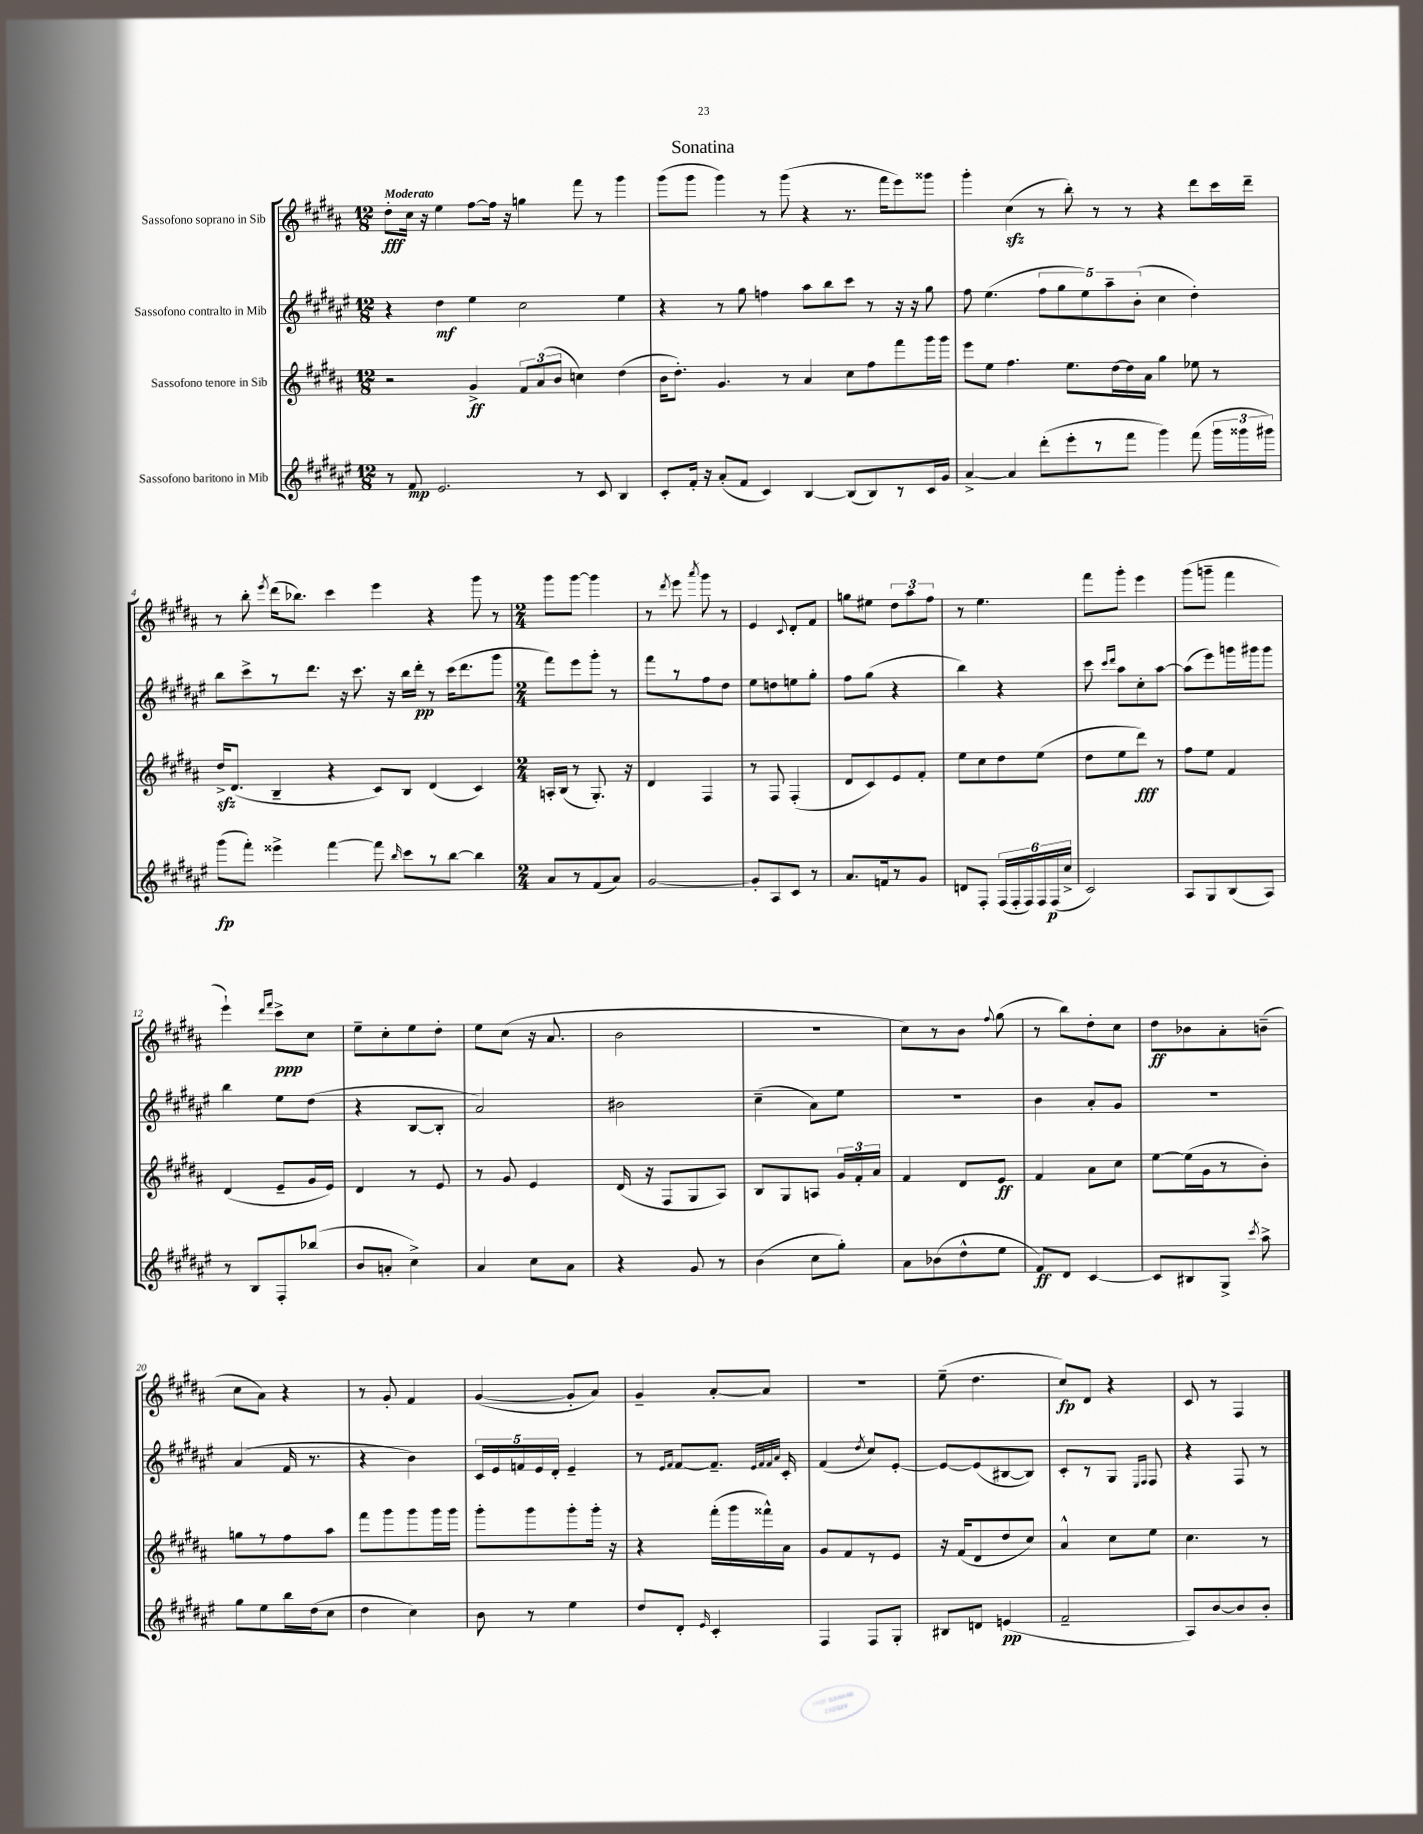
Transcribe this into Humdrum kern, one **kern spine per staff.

**kern	**kern	**kern	**kern
*staff4	*staff3	*staff2	*staff1
*clefG2	*clefG2	*clefG2	*clefG2
*k[f#c#g#d#a#e#]	*k[f#c#g#d#a#]	*k[f#c#g#d#a#e#]	*k[f#c#g#d#a#]
*M12/8	*M12/8	*M12/8	*M12/8
8r	2r	4r	8dd#'
8f#	.	.	16cc#
.	.	.	16r
2.e#	.	4dd#	4ee
.	4g#^	4ee#	[8ff#
.	.	.	16ff#]
.	.	.	16r
.	12f#	2cc#	4gg
.	(12a#	.	.
.	12b	.	.
8r	4cc)	.	8fff#
8c#	.	.	8r
4B	(4dd#	4ee#	4ggg#
=	=	=	=
8c#'	16b	4r	(8ggg#
.	8.dd#')	.	.
16f#'	.	.	8ggg#
16r	.	.	.
(8a#'	4.g#	8r	4ggg#)
8f#	.	8gg#	.
4c#)	.	4ff	8r
.	8r	.	(8ggg#
[4B	4a#	8aa#	4r
.	.	8bb	.
(8B]	8cc#	8ccc#	8.r
8B)	8ff#	8r	.
.	.	.	16fff#
8r	8fff#	16r	8eee)
.	.	16r	.
16c#	16ggg#	8gg#	8ggg##
16g#	16ggg#	.	.
=	=	=	=
[4a#^	8eee	8ff#	4ggg#'
.	8ee	(4.ee#	.
4a#]	4.ff#	.	(4cc#
(8ddd#'	.	10ff#	8r
.	.	10gg#	.
8eee#'	8.ee	.	8bb')
.	.	10ee#)	.
8r	.	.	8r
.	.	10aa#~	.
.	[16dd#	.	.
8fff#	16dd#]	.	8r
.	.	(10b'	.
.	16a#	.	.
4ggg#)	4gg#	4cc#	4r
(8fff#	8ee-	4dd#')	8ddd#
24ggg#	8r	.	16ccc#
24ggg##	.	.	.
.	.	.	16ddd#~
24ggg#)	.	.	.
=	=	=	=
(8ggg#	16dd#^	8bb	8r
.	(8.d#	.	.
8fff#')	.	8ccc#^	8bb'
.	.	.	8qeee
4eee##^	4B~	8r	(16ddd#
.	.	.	8.bb-)
.	.	8.ddd#	.
[4fff#	4r	.	4ccc#
.	.	16r	.
.	.	8.ccc#	.
8fff#]	8c#)	.	4eee
.	.	16r	.
16qqbb	.	.	.
8ccc#	8B	16bb	.
.	.	16ddd#'	.
8r	(4d#	8r	4r
[8bb	.	(16ccc#	.
.	.	8.ddd#	.
4bb]	4c#)	.	8ggg#
.	.	8ggg#	8r
=	=	=	=
*M2/4	*M2/4	*M2/4	*M2/4
8a#	16A'	8fff#)	8ggg#
.	(16B	.	.
8r	8r	8eee#	[8ggg#
(8f#	8.G#')	8ggg#'	4ggg#]
8a#)	.	8r	.
.	16r	.	.
=	=	=	=
[2g#	4d#	8fff#	8r
.	.	.	8qddd#
.	.	8r	8eee
.	.	.	8qaaa#
.	4F#	8ff#	8ggg#
.	.	8dd#	8r
=	=	=	=
8g#']	8r	8ee#	4e
8A#	8F#	8dd	.
.	.	.	8qqc#
8c#	(4F#'	8ee	8d#'
8r	.	8gg#'	8f#
=	=	=	=
8.a#	8d#	8ff#	8gg
.	8c#)	(8gg#	8ee#
16f	.	.	.
8r	8e	4r	12dd#
.	.	.	12aa#
8g#	8f#'	.	.
.	.	.	12ff#
=	=	=	=
8d	8ee	4bb)	8r
8F#'	8cc#	.	4.ee
(24F#	8dd#	4r	.
24F#'	.	.	.
24F#)	.	.	.
24F#	(8ee	.	.
(24F#	.	.	.
24cc#^	.	.	.
=	=	=	=
2c#)	8dd#	8ccc#	8fff#
.	.	16qqccc#	.
.	.	16qqddd#	.
.	8ee	8aa#	8ggg#'
.	8ddd#)	8cc#'	4eee
.	8r	[8aa#	.
=	=	=	=
8A#	8ff#	(8aa#]	(8ggg#
8G#	8ee	8eee#)	8ggg~
(8B	4f#	16ggg	4fff#
.	.	16ggg#	.
8A#)	.	8ggg#	.
=	=	=	=
8r	(4d#	4bb	4eee`)
8B	.	.	.
.	.	.	16qqddd#
.	.	.	16qqfff#
8F#'	8e~	8ee#	8ccc#^
(8bb-	16g#	(8dd#	8cc#
.	16e)	.	.
=	=	=	=
8b	4d#	4r	8ee~
8a'	.	.	8cc#'
4cc#^)	8r	[8B	8ee
.	8e	8B']	8dd#'
=	=	=	=
4a#	8r	2a#)	8ee
.	8g#	.	(8cc#
8cc#	4e	.	16r
.	.	.	8.a#
8a#	.	.	.
=	=	=	=
4r	(16d#	2b#	2b
.	16r	.	.
.	8F#	.	.
8g#	8G#	.	.
8r	8A#)	.	.
=	=	=	=
(4b	8B	(4cc#~	2r
.	8G#	.	.
8cc#	8A	8a#)	.
8gg#')	24g#	8ee#	.
.	24f#'	.	.
.	24a#	.	.
=	=	=	=
8a#	4f#	2r	8cc#)
(8b-	.	.	8r
8dd#^^	8d#	.	8b
.	.	.	8qqff#
8ee#	8e	.	(8gg#
=	=	=	=
8f#)	4f#	4b	8r
8d#	.	.	8bb)
[4c#	8a#	8a#'	8dd#'
.	8cc#	8g#	8cc#
=	=	=	=
8c#]	[8ee	2r	8dd#
8B#	(16ee]	.	8b-
.	16g#	.	.
8G#^	8r	.	8a#'
8qccc#	.	.	.
8aa#^	8b')	.	(8b~
=	=	=	=
8gg#	8gg	(4a#	8cc#
8ee#	8r	.	8a#)
16bb	8ff#	16f#	4r
(16dd#	.	8.r	.
8cc#	8aa#	.	.
=	=	=	=
4dd#	8fff#	4r	8r
.	8ggg#	.	8g#'
4cc#)	8ggg#	4b)	4f#
.	16ggg#	.	.
.	16ggg#	.	.
=	=	=	=
8b	8ggg#'	20c#	([4g#
.	.	20e#	.
.	.	20f	.
8r	8ggg#	.	.
.	.	20e#	.
.	.	20d#'	.
4ee#	8ggg#'	4e#~	8g#']
.	16ggg#'	.	8a#)
.	16r	.	.
=	=	=	=
8dd#	4r	8r	4g#~
.	.	16qqe#	.
.	.	16qqf#	.
8d#'	.	[8f#	.
16qqe#	.	.	.
4c#'	(16fff#'	8.f#~]	[8a#'
.	16ggg#	.	.
.	16fff##^^)	.	8a#]
.	.	32qqe#	.
.	.	32qqf#	.
.	.	32qqf#	.
.	.	32qqa#	.
.	16a#	16c#'	.
=	=	=	=
4F#	8g#	(4f#	2r
.	8f#	.	.
.	.	8qdd#	.
8F#	8r	8cc#)	.
8G#'	8e	[8e#'	.
=	=	=	=
8B#	16r	8e#_	(8ee~
.	(16f#	.	.
8d	8d#	(8e#]	4.dd#
(4e	8dd#	[8B#	.
.	8cc#)	8B#])	.
=	=	=	=
2f#~	4a#^^	8c#'	8cc#)
.	.	8r	8d#
.	8cc#	8G#	4r
.	.	16qqE#	.
.	.	16qqF#	.
.	8ee	8F#	.
=	=	=	=
8A#)	4.cc#	4r	8c#
[8b	.	.	8r
8b]	.	8F#	4F#
8b'	8r	8r	.
==	==	==	==
*-	*-	*-	*-
